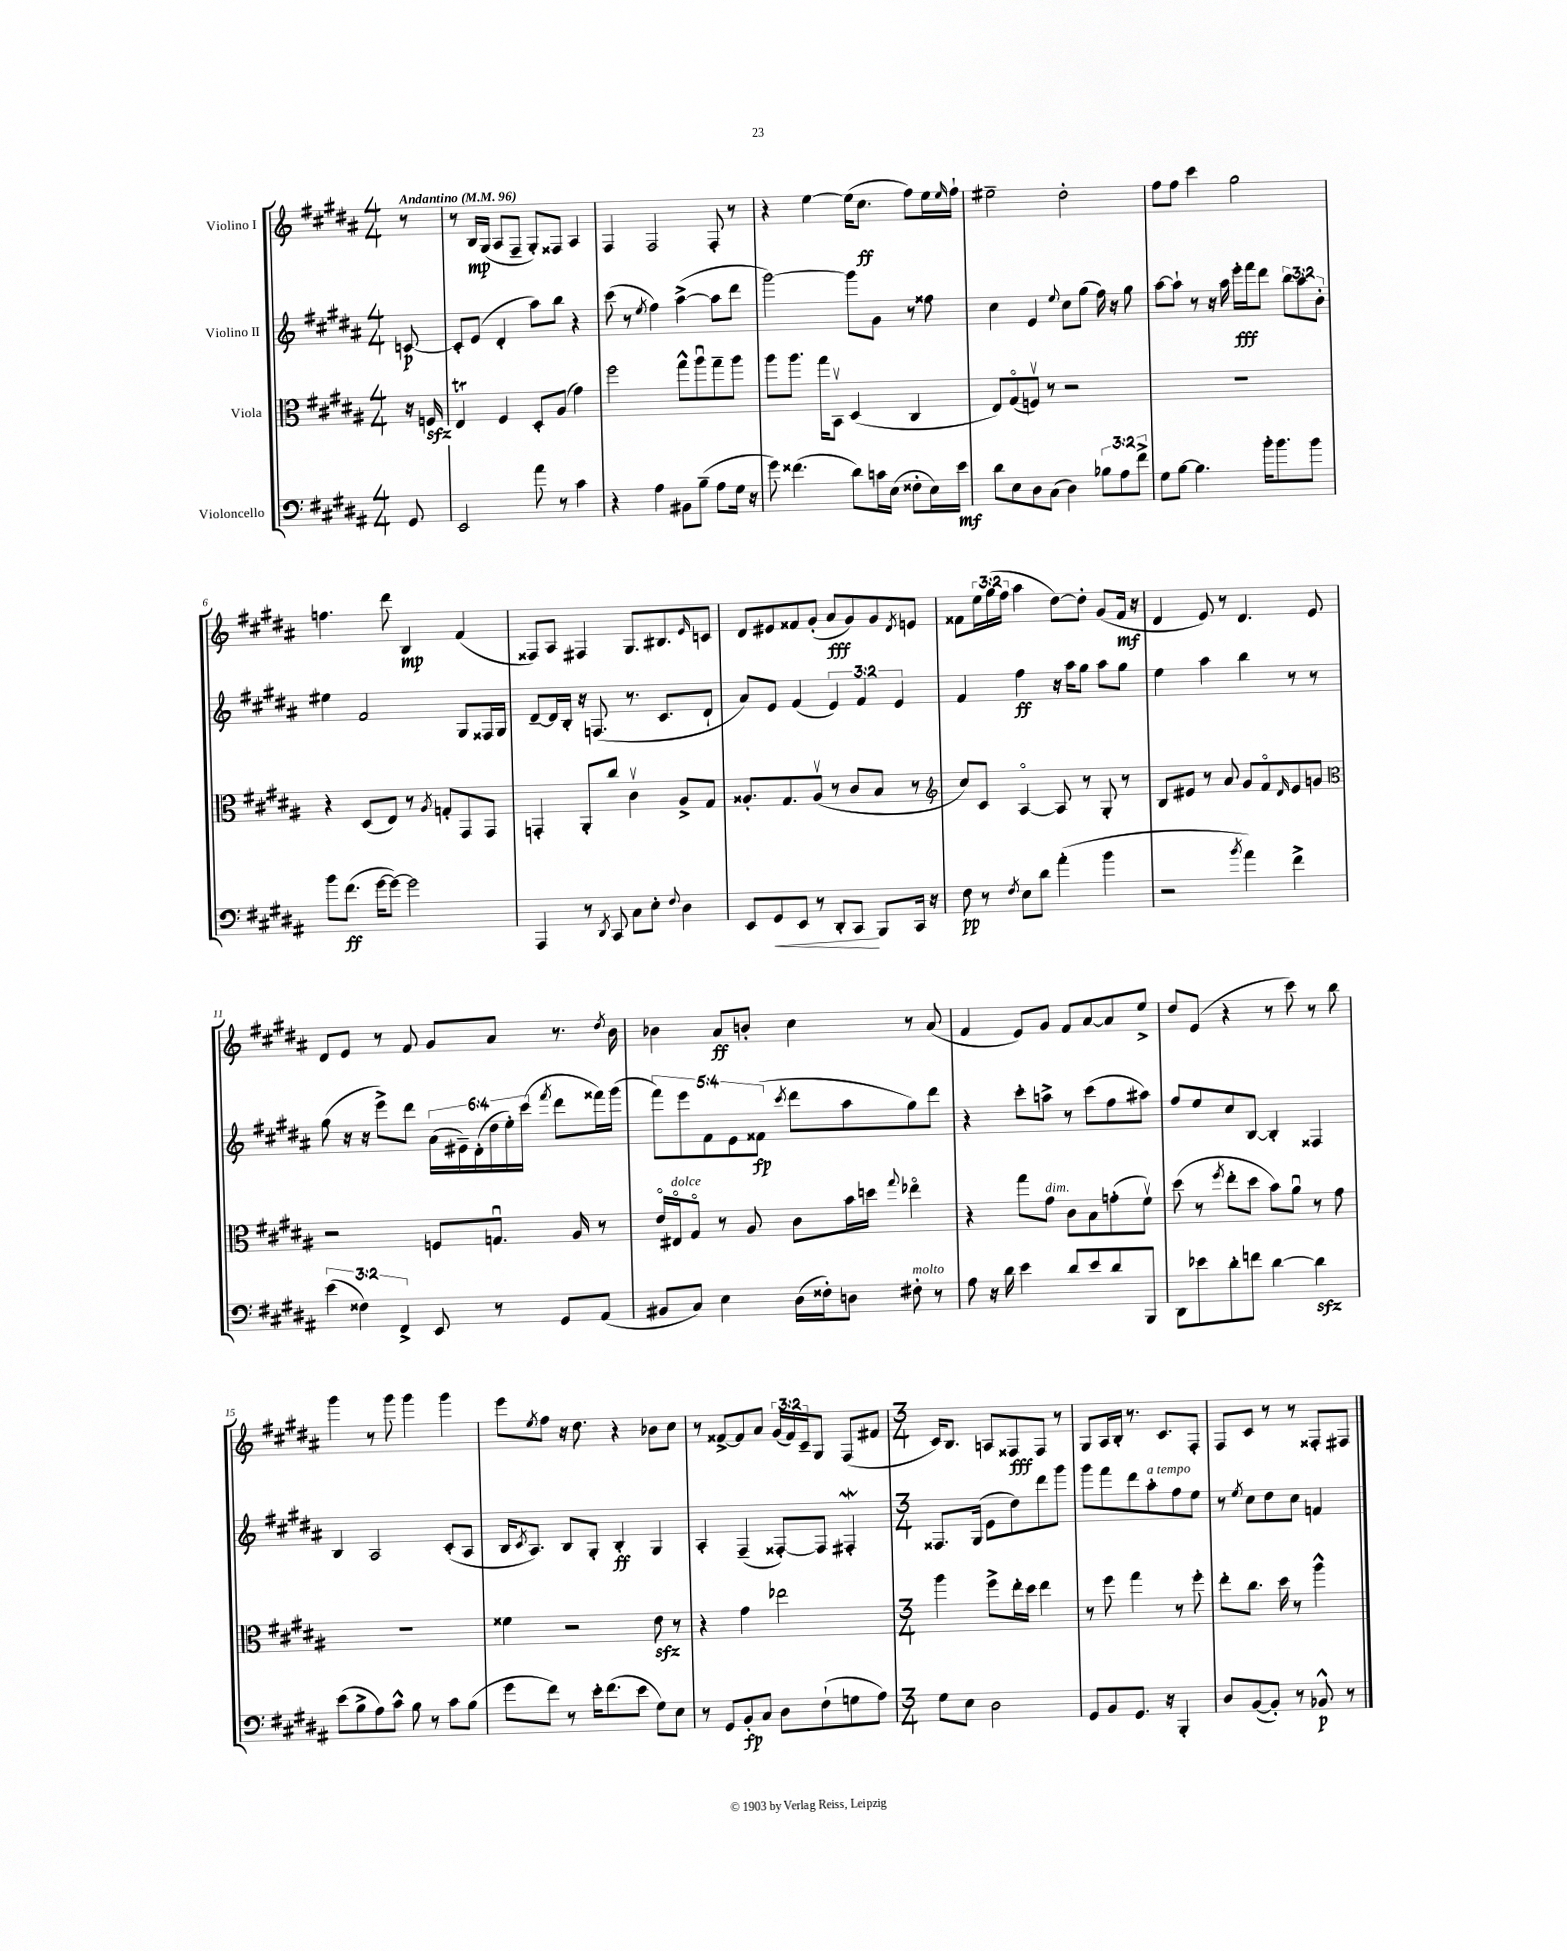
<<
\new StaffGroup <<
\new Staff = "s0" \with { instrumentName = "Violino I" } {
    \clef treble \key b \major \numericTimeSignature \time 4/4 \override Staff.TupletNumber.text = #tuplet-number::calc-fraction-text \partial 8 \tempo "Andantino" 4 = 96
    r8 |
    r8 b16\mp gis16( ais8 fis8-- gis8-.) fisis8 ais4 |
    fis4 fis2 fis8-. r8 |
    r4 e''4~ e''16( cis''8.\ff fis''8) e''16 \grace { e''16 } fis''16-! |
    eis''2-- dis''2-. |
    fis''8 fis''8 cis'''4 gis''2 |
    f''4. dis'''8 b4\mp fis'4( |
    fisis8) ais8 fis4 gis8. bis8. \grace { e'16 } c'8 |
    dis'8 eis'8 fisis'8 gis'8-.( ais'8\fff gis'8) gis'8 \acciaccatura { dis'8 } e'8 |
    fisis'8 \tuplet 3/2 { e''16 gis''16( fis''16 } ais''4 dis''8~) dis''8-. gis'8( fisis'16\mf r16 |
    dis'4 e'8) r8 dis'4. e'8 |
    dis'8 e'8 r8 fis'8 gis'8 ais'8 r8. \acciaccatura { dis''8 } b'16 |
    bes'4 ais'8\ff b'8-. cis''4 r8 ais'8( |
    fis'4 e'8) gis'8 fis'8 ais'8~ ais'8 e''8-> |
    dis''8 e'8( r4 r8 cis'''8) r8 b''8 |
    gis'''4 r8 gis'''8 gis'''4 gis'''4 |
    e'''8 \acciaccatura { e''8 } fis''8 r16 dis''8. r4 bes'8 cis''8 |
    r8 fisis'8~-> fisis'8 ais'8 \tuplet 3/2 { gis'16( fisis'16) cis'16-- } gis8 fis8( fis'8 |
    \numericTimeSignature \time 3/4 cis'16) b8. a8 fisis8\fff fisis8 r8 |
    gis8 ais16 b16-. r8. cis'8. fis8-. |
    fis8 cis'8 r8 r8 fisis8-. fis8 \bar "|." |
}
\new Staff = "s1" \with { instrumentName = "Violino II" } {
    \clef treble \key b \major \numericTimeSignature \time 4/4 \override Staff.TupletNumber.text = #tuplet-number::calc-fraction-text \partial 8
    c'8~\p |
    c'8-. e'8( dis'4-. ais''8) b''8 r4 |
    cis'''8( r8 \acciaccatura { e''8 } fis''4) ais''4~->( ais''8 dis'''8 |
    gis'''2~) gis'''8 gis'8 r8 fisis''8 |
    cis''4 e'4 \appoggiatura { e''8 } cis''8 gis''8( fis''16) r16 gis''8 |
    ais''8~ ais''8-! r8 r16 ais''16 e'''16-.\fff fis'''16 dis'''8 \tuplet 3/2 { b''8 ais''8 b'8-. } |
    eis''4 fis'2 gis8 fisis16 gis16 |
    dis'8~-- dis'16 b16-. r16 f8.( r8. cis'8. dis'8-! |
    ais'8) e'8 fis'4( \tuplet 3/2 { e'4) fis'4 e'4 } |
    fis'4 fis''4\ff r16 ais''16 gis''8 ais''8 gis''8 |
    e''4 ais''4 b''4 r8 r8 |
    gis''8( r16 r16 e'''8->) dis'''8 \tuplet 6/4 { ais'16( eis'16--) dis'16-.( dis''16 e''16-.) cis'''16( } \acciaccatura { fis'''8 } dis'''8 fisis'''16) gis'''16( |
    \tuplet 5/4 { fis'''8) e'''8 fis'8 e'8 fisis'8\fp( } \acciaccatura { cis'''8 } dis'''8 ais''8 gis''8) dis'''8 |
    r4 cis'''8-. a''8-> r8 cis'''8( fis''8 ais''8) |
    fis''8 e''8 cis''8 b8~ b4-. fisis4 |
    b4 ais2 cis'8-.( ais8 |
    b16 \acciaccatura { cis'8 } ais8.) b8 gis8-. b4-.\ff gis4 |
    ais4-. fis4--( fisis8~-.) fisis8 fis4-.\mordent |
    \numericTimeSignature \time 3/4 fisis8. gis16( e'8 dis''8) dis'''8 gis'''8 |
    gis'''8 fis'''8 dis'''8 ais''8-.^\markup { \italic "a tempo" } fis''8 e''8 |
    r8 \acciaccatura { e''8 } cis''8 dis''8 cis''8 f'4 \bar "|." |
}
\new Staff = "s2" \with { instrumentName = "Viola" } {
    \clef alto \key b \major \numericTimeSignature \time 4/4 \partial 8
    r16 f16\sfz |
    e4\trill fis4 dis8-. ais8( gis'4) |
    fis''2 gis''8-^ ais''8\downbow gis''8-- ais''8 |
    ais''8 ais''8. gis''16 b,8\upbow dis4( cis4 |
    e8) gis8\flageolet( f8\upbow) r8 r2 |
    R1 |
    r4 dis8( e8) r8 \acciaccatura { ais8 } g8-. gis,8 gis,8 |
    g,4-. ais,8-. cis''8 cis'4\upbow ais8-> gis8 |
    aisis8.-. gis8. aisis8\upbow( r8 cis'8 b8 r8 |
    \clef treble cis''8) cis'8 ais4~\flageolet ais8 r8 gis8-. r8 |
    b8 eis'8 r8 ais'8 gis'8 fis'8\flageolet \grace { dis'16 } eis'8 g'8 |
    \clef alto r2 f8 g8.\downbow ais16 r8 |
    e'16\flageolet eis16\flageolet^\markup { \italic "dolce" } gis8\flageolet r8 ais8 cis'8 b'16 d''16 \appoggiatura { gis''8 } ees''4\flageolet |
    r4 gis''8 gis'8^\markup { \italic "dim." } cis'8 b8 g'8-.( fis'8\upbow) |
    dis''8( r8 \acciaccatura { fis''8 } e''8-. dis''8 b'8) ais'8\downbow r8 gis'8 |
    R1 |
    fisis'4 r2 e'8\sfz r8 |
    r4 gis'4 ees''2 |
    \numericTimeSignature \time 3/4 ais''4 fis''8-> e''16-. dis''16 e''4 |
    r8 fis''8 gis''4 r8 fis''8-. |
    e''8-. cis''8. dis''16 r8 ais''4-^ \bar "|." |
}
\new Staff = "s3" \with { instrumentName = "Violoncello" } {
    \clef bass \key b \major \numericTimeSignature \time 4/4 \override Staff.TupletNumber.text = #tuplet-number::calc-fraction-text \partial 8
    gis,8 |
    e,2 ais'8 r8 cis'4 |
    r4 ais4 bis,8 b8--( ais8 gis16 r16 |
    gis'8) fisis'4.( dis'8) c'16 e16( fisis8-. e16) e'16\mf |
    dis'8 e8 dis8 cis8( dis4) \tuplet 3/2 { bes8 ais8 fis'8-> } |
    gis8 b8~ b4. b'16-. b'8. b'8 |
    b'8 fis'8.\ff( gis'16~ gis'8~) gis'2 |
    ais,,4 r8 \acciaccatura { dis,8 } cis,8 cis8 e8-. \appoggiatura { fis8 } dis4 |
    e,8 gis,8\< e,8 r8 dis,8-. cis,8\! b,,8 cis,16 r16 |
    fis8\pp r8 \acciaccatura { fis8 } e8 dis'8 ais'4-.( b'4 |
    r2 \acciaccatura { b'8 } ais'4) fis'4-> |
    \tuplet 3/2 { e'4( fisis4) fis,4-> } e,8 r8 gis,8 ais,8( |
    bis,8 cis8) e4 dis16( fisis16-.) d8 fis8-.^\markup { \italic "molto" } r8 |
    ais8 r16 dis'16 e'4 dis'8 e'8 dis'8 b,,8 |
    dis,8 ees'8 dis'8-. f'8 dis'4~ dis'4\sfz |
    e'8( b8-> ais8) cis'8-^ b8 r8 cis'8 b8( |
    gis'8 fis'8) r8 e'16-. fis'8.( e'8 gis8) e8 |
    r8 gis,8 b,8-.\fp cis8 dis8 fis8-!( g8 ais8) |
    \numericTimeSignature \time 3/4 gis8 e8 dis2 |
    gis,8 b,8 gis,8. r16 b,,4-. |
    dis8 b,8~( b,8-.) r8 bes,8-^\p r8 \bar "|." |
}
>>
>>
